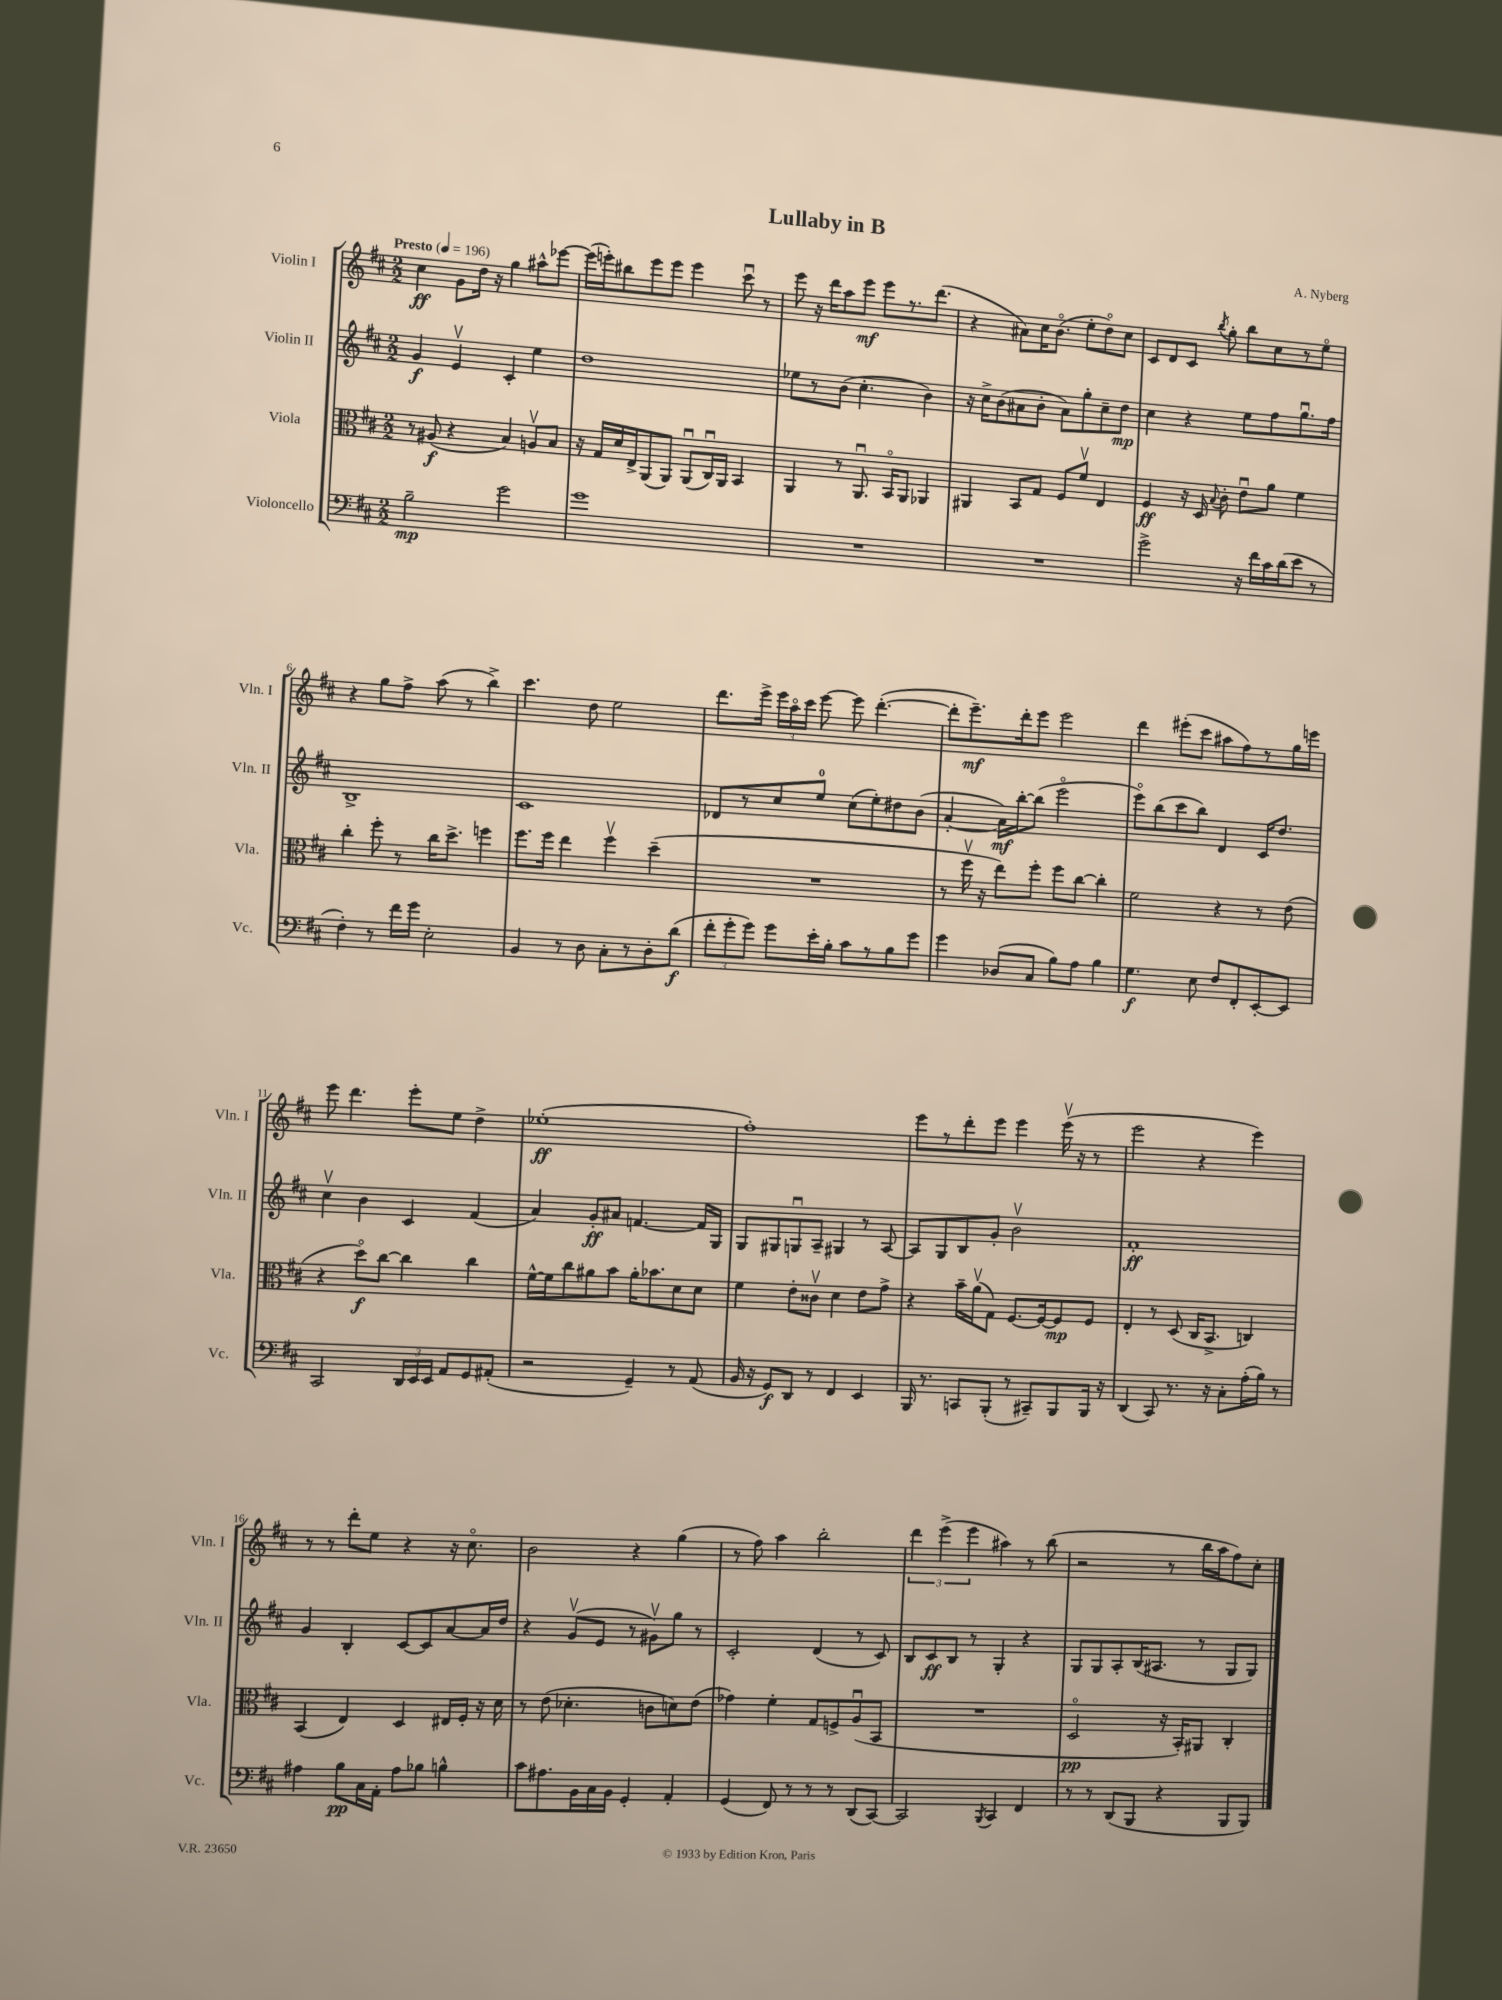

**kern	**dynam	**kern	**dynam	**kern	**dynam	**kern	**dynam
*part4	*part4	*part3	*part3	*part2	*part2	*part1	*part1
*staff4	*staff4	*staff3	*staff3	*staff2	*staff2	*staff1	*staff1
*I"Violoncello	*	*I"Viola	*	*I"Violin II	*	*I"Violin I	*
*I'Vc.	*	*I'Vla.	*	*I'Vln. II	*	*I'Vln. I	*
*clefF4	*	*clefC3	*	*clefG2	*	*clefG2	*
*k[f#c#]	*	*k[f#c#]	*	*k[f#c#]	*	*k[f#c#]	*
*M2/2	*	*M2/2	*	*M2/2	*	*M2/2	*
*MM196	*	*MM196	*	*MM196	*	*MM196	*
=1	=1	=1	=1	=1	=1	=1	=1
!	!	!	!	!	!	!LO:TX:a:B:t=Presto	!
2B~\	mp	8r	.	4g/	f	4cc#\	ff
.	.	(8A#X/	f	.	.	.	.
.	.	4r	.	4ev/	.	8g\L	.
.	.	.	.	.	.	16dd\Jk	.
.	.	.	.	.	.	16r	.
2g\	.	4B/)	.	4c#'/	.	4gg\	.
.	.	8Anv/L	.	4ee\	.	8aa#X^^\L	.
.	.	8B/J	.	.	.	[8eee-X\J	.
=2	=2	=2	=2	=2	=2	=2	=2
1g	.	16r	.	1dd	.	(16eee-\LL]	.
.	.	16G/LL	.	.	.	16eeen'\J)	.
.	.	16d/	.	.	.	8bb#X\	.
.	.	16E^/J	.	.	.	.	.
.	.	(8AA/	.	.	.	8eee\	.
.	.	8AA/J)	.	.	.	8eee\J	.
.	.	(8AAu/L	.	.	.	4eee\	.
.	.	16C#u/L)	.	.	.	.	.
.	.	16AA/JJ	.	.	.	.	.
.	.	4BB/	.	.	.	8ccc#u\	.
.	.	.	.	.	.	8r	.
=3	=3	=3	=3	=3	=3	=3	=3
1r	.	4AA/	.	8ee-X\L	.	8eee\	.
.	.	.	.	8r	.	16r	.
.	.	.	.	.	.	16ddd\KL	.
.	.	8r	.	(8b\J	.	8aa\	.
.	.	8.AAu/	.	4.cc#'\	.	8eee\J	mf
.	.	.	.	.	.	8eee\L	.
.	.	16BB/KL	.	.	.	.	.
.	.	8AA/J	.	.	.	8.r	.
.	.	4AA-X/	.	4b\)	.	.	.
.	.	.	.	.	.	(8.ddd\J	.
=4	=4	=4	=4	=4	=4	=4	=4
1r	.	4AA#X/	.	16r	.	4r	.
.	.	.	.	16cc#^\KL	.	.	.
.	.	.	.	(8b\	.	.	.
.	.	8BB/L	.	8a#X\	.	8a#X\L)	.
.	.	8G/J	.	8b'\J	.	16cc#\K	.
.	.	.	.	.	.	(8.b\J	.
.	.	8F#/L	.	8a#\L)	.	.	.
.	.	8f#v/J	.	8gg'\	.	8ee'\L	.
.	.	4E/	.	8cc#~\	.	8dd\)	.
.	.	.	.	8dd\J	mp	8cc#\J	.
=5	=5	=5	=5	=5	=5	=5	=5
2g^\	.	4F#/	ff	4cc#\	.	8c#/L	.
.	.	.	.	.	.	8d/	.
.	.	16r	.	4r	.	8c#/J	.
.	.	16D/	.	.	.	.	.
.	.	8qqB/	.	.	.	8qbb/	.
.	.	8c#'\	.	.	.	8gg'\	.
16r	.	8eu\L	.	8ee\L	.	8bb\L	.
16f#\LL	.	.	.	.	.	.	.
16c#\	.	8a\J	.	8ff#\	.	8cc#\	.
(16d\J	.	.	.	.	.	.	.
8e\J	.	4f#\	.	8.ggu\	.	8r	.
8r	.	.	.	.	.	8ee\J	.
.	.	.	.	16ff#\Jk	.	.	.
!!LO:LB:g=z
=6	=6	=6	=6	=6	=6	=6	=6
4F#'\)	.	4cc#'\	.	1B^	.	4r	.
8r	.	8ff#'\	.	.	.	8gg\L	.
16f#\LL	.	8r	.	.	.	8ff#^\J	.
16g\JJ	.	.	.	.	.	.	.
2E'\	.	16cc#\KL	.	.	.	(8aa\	.
.	.	8.dd^\J	.	.	.	.	.
.	.	.	.	.	.	8r	.
.	.	4ffn\	.	.	.	4bb^\)	.
=7	=7	=7	=7	=7	=7	=7	=7
4BB/	.	8.ff#\L	.	1c#	.	4.ccc#\	.
.	.	16ff#\Jk	.	.	.	.	.
8r	.	4ee\	.	.	.	.	.
8D\	.	.	.	.	.	8dd\	.
8C#'\L	.	4ff#v\	.	.	.	2ee\	.
8r	.	.	.	.	.	.	.
8D'\	.	(4dd~\	.	.	.	.	.
(8d\J	f	.	.	.	.	.	.
=8	=8	=8	=8	=8	=8	=8	=8
12f#'\L	.	1r	.	8d-X/L	.	8.ddd\L	.
12g'\	.	.	.	.	.	.	.
.	.	.	.	8r	.	.	.
12g\J)	.	.	.	.	.	.	.
.	.	.	.	.	.	16eee^\Jk	.
8g\L	.	.	.	8cc#/	.	24eee\LL	.
.	.	.	.	.	.	24aa\	.
.	.	.	.	.	.	24ccc#\JJ	.
16e'\L	.	.	.	8ee/J	.	[8eee\	.
16B'\JJ	.	.	.	.	.	.	.
8c#\L	.	.	.	(8cc#\L	.	8eee\]	.
8r	.	.	.	8ee'\)	.	([4.ddd'\	.
8B\	.	.	.	8dd#X\	.	.	.
8g\J	.	.	.	(8b\J	.	.	.
=9	=9	=9	=9	=9	=9	=9	=9
4g\	.	8r	.	[4a'/	.	8ddd'\L]	.
.	.	16ff#v\	.	.	.	8.eee~\)	mf
.	.	16r	.	.	.	.	.
(8D-X/L	.	8ee\L)	.	16a\LL])	mf	.	.
.	.	.	.	[16bb'\J	.	16ddd'\k	.
8C#/J	.	8ff#'\J	.	(8bb\J]	.	8eee\J	.
8B\L)	.	8ff#\L	.	2eee\	.	2eee\	.
8A\J	.	[8cc#\J	.	.	.	.	.
4B\	.	4cc#'\]	.	.	.	.	.
=10	=10	=10	=10	=10	=10	=10	=10
4.G\	f	2f#\	.	8eee\L)	.	4ddd\	.
.	.	.	.	(8bb\	.	.	.
.	.	.	.	8ccc#\	.	(8eee#X'\L	.
8E\	.	.	.	8bb\J)	.	8ccc#\J	.
8F#/L	.	4r	.	4d/	.	8aa#X\L	.
8FF#'/	.	.	.	.	.	8ff#\)	.
[8EE'/	.	8r	.	16c#/KL	.	8r	.
.	.	.	.	8.dd/J	.	.	.
8EE/J]	.	(8e\	.	.	.	16gg\L	.
.	.	.	.	.	.	16eeen\JJ	.
!!LO:LB:g=z
=11	=11	=11	=11	=11	=11	=11	=11
2CC#/	.	4r	.	4cc#v\	.	8eee\	.
.	.	.	.	.	.	4.ddd\	.
.	.	8dd\L)	f	4b\	.	.	.
.	.	[8cc#\J	.	.	.	.	.
24DD/LL	.	4cc#\]	.	4c#/	.	8eee'\L	.
24EE/	.	.	.	.	.	.	.
24EE/JJ	.	.	.	.	.	.	.
8AA/L	.	.	.	.	.	8ee\J	.
8GG/	.	4cc#\	.	(4f#/	.	4dd^\	.
(8AA#X'/J	.	.	.	.	.	.	.
=12	=12	=12	=12	=12	=12	=12	=12
2r	.	[16f#^^\LL	.	4a/)	.	(1ee-X'	ff
.	.	16f#\J]	.	.	.	.	.
.	.	8cc#\	.	.	.	.	.
.	.	8a#X\	.	8g'/L	ff	.	.
.	.	8b\J	.	8a#X/J	.	.	.
4GG~/)	.	16a#'\KL	.	[4.fn/	.	.	.
.	.	8.b-X\	.	.	.	.	.
8r	.	8d\	.	.	.	.	.
(8AA/	.	8d\J	.	16f/LL]	.	.	.
.	.	.	.	16G/JJ	.	.	.
=13	=13	=13	=13	=13	=13	=13	=13
16BB/	.	4f#\	.	8G/L	.	1ff#')	.
16r	.	.	.	.	.	.	.
8GG/L)	f	.	.	8G#X/	.	.	.
8DD/J	.	8e'\L	.	8Gnu/	.	.	.
8r	.	8c##Xv\J	.	8A~/J	.	.	.
4FF#/	.	4d\	.	4G#X/	.	.	.
4EE/	.	8e\L	.	8r	.	.	.
.	.	8g^\J	.	[8A/	.	.	.
=14	=14	=14	=14	=14	=14	=14	=14
16BBB/	.	4r	.	8A/L]	.	8eee\L	.
8.r	.	.	.	.	.	.	.
.	.	.	.	8G/	.	8r	.
8CCn/L	.	16b~\LL	.	8B/	.	8ddd'\	.
.	.	(16av\J	.	.	.	.	.
(8BBB'/J	.	8G\J)	.	8g'/J	.	8eee\J	.
8r	.	[8.F#/L	.	2bv\	.	4eee\	.
8CC#X~/L)	.	.	.	.	.	.	.
.	.	16F#/k_	.	.	.	.	.
8BBB/	.	8F#/]	mp	.	.	(16eeev\	.
.	.	.	.	.	.	16r	.
16BBB/Jk	.	8F#/J	.	.	.	8r	.
16r	.	.	.	.	.	.	.
=15	=15	=15	=15	=15	=15	=15	=15
(4DD/	.	4E'/	.	1f#'	ff	2eee\	.
8CC#/)	.	8r	.	.	.	.	.
8.r	.	(8D/	.	.	.	.	.
.	.	16C#/KL	.	.	.	4r	.
16r	.	8.BB^/J	.	.	.	.	.
8C#'\L	.	.	.	.	.	.	.
(16A'\L	.	4Cn/)	.	.	.	4eee\)	.
16B\JJ)	.	.	.	.	.	.	.
8r	.	.	.	.	.	.	.
!!LO:LB:g=z
=16	=16	=16	=16	=16	=16	=16	=16
4A#X\	.	(4BB/	.	4g/	.	8r	.
.	.	.	.	.	.	8r	.
8B\L	pp	4E/)	.	4B'/	.	8ddd'\L	.
16C#\L	.	.	.	.	.	8ee\J	.
16AA'\JJ	.	.	.	.	.	.	.
8A#\L	.	4D/	.	[8c#/L	.	4r	.
8B-X\J	.	.	.	8c#/]	.	.	.
4Bn^^\	.	16E#X/LL	.	[8a/	.	16r	.
.	.	16F#'/JJ	.	.	.	8.cc#\	.
.	.	16r	.	16a/L]	.	.	.
.	.	16d\	.	16dd/JJ	.	.	.
=17	=17	=17	=17	=17	=17	=17	=17
8c#\L	.	8r	.	4r	.	2b\	.
8.A#X\	.	(8e\	.	.	.	.	.
.	.	4.d-X'\	.	(8gv/L	.	.	.
16BB\L	.	.	.	.	.	.	.
16C#\	.	.	.	8e/J	.	.	.
16BB\JJ	.	.	.	.	.	.	.
4GG'/	.	.	.	8r	.	4r	.
.	.	8cn\L	.	8g#Xv\L)	.	.	.
4AA'/	.	8dn\)	.	8gg\J	.	(4gg\	.
.	.	(8e\J	.	8r	.	.	.
=18	=18	=18	=18	=18	=18	=18	=18
(4GG/	.	4g-X\)	.	2c#'/	.	8r	.
.	.	.	.	.	.	8ff#\)	.
8FF#/)	.	4f#'\	.	.	.	4aa\	.
8r	.	.	.	.	.	.	.
8r	.	8G/L	.	(4d/	.	2bb'\	.
8r	.	8Fn^/	.	.	.	.	.
(8DD/L	.	(8Au/	.	8r	.	.	.
[8CC#/J)	.	8BB/J	.	8c#/)	.	.	.
=19	=19	=19	=19	=19	=19	=19	=19
2CC#/]	.	1r	.	8B/L	.	6ddd\	.
.	.	.	.	8c#/	ff	.	.
.	.	.	.	.	.	(6eee^\	.
.	.	.	.	8B/J	.	.	.
.	.	.	.	.	.	6eee\	.
.	.	.	.	8r	.	.	.
8qBBB/	.	.	.	.	.	.	.
4CC#/	.	.	.	4G'/	.	4aa#X\)	.
4FF#/	.	.	.	4r	.	8r	.
.	.	.	.	.	.	(8bb\	.
=20	=20	=20	=20	=20	=20	=20	=20
8r	.	2D/	pp	8G/L	.	2r	.
8r	.	.	.	8G/	.	.	.
(8DD/L	.	.	.	8A'/	.	.	.
8BBB/J	.	.	.	(16B/K	.	.	.
.	.	.	.	8.A#X/J	.	.	.
4r	.	16r	.	.	.	8r	.
.	.	16BB'/KL)	.	.	.	.	.
.	.	8AA#X/J	.	8r	.	16bb\LL	.
.	.	.	.	.	.	16aa\J	.
8BBB/L	.	4C#'/	.	8G/L	.	8ff#\)	.
8BBB/J)	.	.	.	8G/J)	.	8cc#'\J	.
==	==	==	==	==	==	==	==
*-	*-	*-	*-	*-	*-	*-	*-
